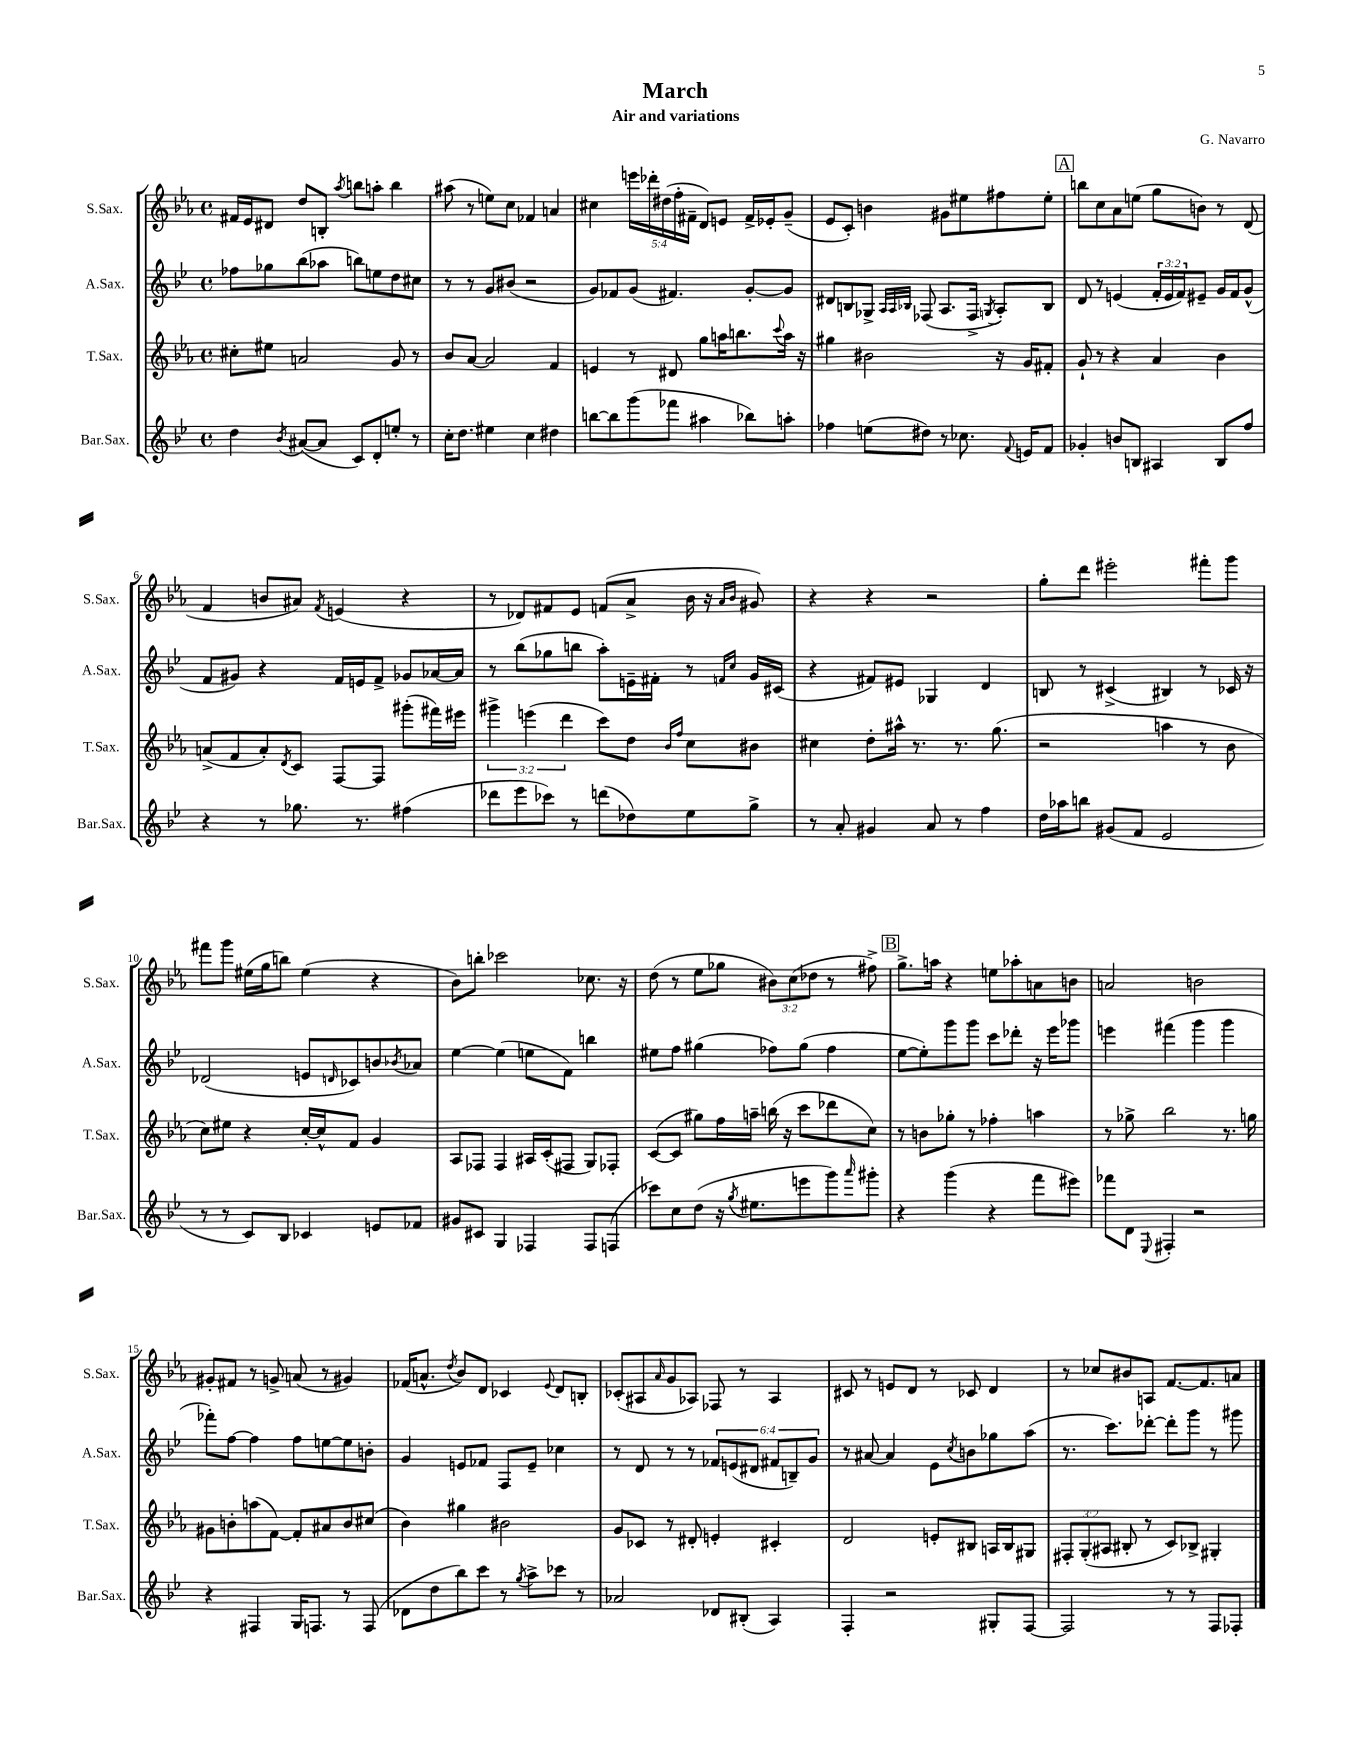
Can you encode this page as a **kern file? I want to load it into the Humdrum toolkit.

**kern	**kern	**kern	**kern
*part4	*part3	*part2	*part1
*staff4	*staff3	*staff2	*staff1
*I"Bar.Sax.	*I"T.Sax.	*I"A.Sax.	*I"S.Sax.
*I'Bar.Sax.	*I'T.Sax.	*I'A.Sax.	*I'S.Sax.
*clefG2	*clefG2	*clefG2	*clefG2
*k[b-e-]	*k[b-e-a-]	*k[b-e-]	*k[b-e-a-]
*M4/4	*M4/4	*M4/4	*M4/4
*met(c)	*met(c)	*met(c)	*met(c)
=1	=1	=1	=1
4dd\	8cc#X'\L	8ff-X\L	16f#X/LL
.	.	.	16e-/J
.	8ee#X\J	8gg-X\	8d#X/J
8qb-/	.	.	.
([8a#X/L	2an/	(8bb-\	8dd/L
8a#/J]	.	8aa-X\J	8Bn'/J
.	.	.	8qaa-/
8c/L)	.	8bbn\L)	8bbn\L
8d'/	.	8een\	8aan'\J
8een'/J	8g/	8dd\	4bb\
8r	8r	8cc#X\J	.
=2	=2	=2	=2
16cc'\KL	8b-/L	8r	(8aa#X\
8.dd\J	.	.	.
.	[8a-/J	8r	8r
4ee#X\	2a-/]	8g/L	8een\L)
.	.	(8b#X/J	8cc\J
4cc\	.	2r	4f-X/
4dd#X\	4f/	.	4an/
=3	=3	=3	=3
[8bbn\L	4en/	8g/L)	4cc#X\
8bb\]	.	8f-X/	.
(8ggg\	8r	(8g/J	20eeen\LL
.	.	.	20ddd-X'\
.	.	.	(20dd#X\
8fff-X\J	8d#X/	4.f#X/)	.
.	.	.	20ff'\
.	.	.	20f#X~\JJ
4aa#X\	8gg\L	.	8d/L)
.	16aan\K	.	8en/J
.	8.bbn\	.	.
8bb-X\L)	.	[8g'/L	16f#^/LL
.	.	.	16e-X'/J
.	8qqccc/	.	.
8aan'\J	16aa\Jk	8g/J]	(8g~/J
.	16r	.	.
=4	=4	=4	=4
4ff-X\	4gg#X\	8d#X/L	8e-/L
.	.	8Bn/	8c'/J)
(8een\L	2b#X\	8G-X^/J	4bn\
.	.	32qqA/LLL	.
.	.	32qqA/	.
.	.	32qqB-X/JJJ	.
8dd#X\J)	.	(8F-X/	.
8r	.	8.A/L	8g#X\L
8.cc-X\	.	.	8ee#X\
.	.	16F-^/Jk	.
.	.	8qGn/	.
.	16r	8A'/L)	8ff#X\
8qqf/	.	.	.
16en/KL	16g/KL	.	.
8f/J	8f#X'/J	8B-/J	8ee#'\J
!!LO:REH:place=s1:t=A
=5	=5	=5	=5
4g-X'/	8g`/	8d/	8bbn\L
.	8r	8r	8cc\
8bn/L	4r	(4en/	8a-\
8Bn/J	.	.	(8een\J
4A#X/	4a-/	24f'/LL	8gg\L
.	.	24e/	.
.	.	24f/J)	.
.	.	8e#X~/J	8bn\J)
8B/L	4b-\	16g/LL	8r
.	.	16f/J	.
8ff/J	.	(8g^^/J	(8d/
!!LO:LB:g=z
=6	=6	=6	=6
4r	(8an^/L	8f/L	4f/
.	8f/	8g#X/J)	.
8r	8a'/)	4r	8bn/L
.	8qd/	.	.
8.gg-X\	8c/J	.	8a#X/J)
.	.	.	8qf/
.	[8F/L	16f/LL	(4en/
8.r	.	16en/J	.
.	8F/J]	8f^/J	.
(4ff#X\	(8ggg#X'\L	8g-X/L	4r
.	16fff#X\L)	[16a-X/L	.
.	16eee#X\JJ	16a-/JJ]	.
=7	=7	=7	=7
8ddd-X\L	6ggg#X^\	8r	8r
8eee-\	.	(8bb-\L	8d-X/L)
.	(6eeen\	.	.
8ccc-X\J)	.	8gg-X\	8f#X/
.	6ddd\	.	.
8r	.	8bbn\J	8e-/J
(8dddn\L	8ccc\L)	8aa'\L)	(8fn/L
8dd-X\)	8dd\J	16en~\L	8a-^/J
.	.	16f#X'\JJ	.
.	16qqb-/LL	.	.
.	16qqff/JJ	.	.
8ee-\	8cc\L	8r	16b-\
.	.	.	16r
.	.	16qqfn/LL	16qqa-/LL
.	.	16qqcc/JJ	16qqb-/JJ
8gg^\J	8b#X\J	16g/LL	8g#X/)
.	.	(16c#X/JJ	.
=8	=8	=8	=8
8r	4cc#X\	4r	4r
8a'/	.	.	.
4g#X/	8dd'\L	8f#X/L)	4r
.	16aa#X^^\Jk	8e#X/J	.
.	8.r	.	.
8a/	.	4G-X/	2r
8r	8.r	.	.
4ff\	.	4d/	.
.	(8.gg\	.	.
=9	=9	=9	=9
16dd\LL	2r	8Bn/	8gg'\L
16aa-X\J	.	.	.
8bbn\J	.	8r	8ddd\J
(8g#X/L	.	(4c#X^/	2eee#X'\
8f/J	.	.	.
2e-/	4aan\	4B#X/)	.
.	8r	8r	8fff#X'\L
.	8b-\	16c-X/	8ggg\J
.	.	16r	.
!!LO:LB:g=z
=10	=10	=10	=10
8r	8cc\L)	(2d-X/	8fff#X\L
8r	8ee#X\J	.	8ggg\J
8c/L)	4r	.	(16ee#X\LL
.	.	.	16gg\J
8B-/J	.	.	8bbn\J)
4c-X/	[16cc'/LL	8en/L	(4ee#\
.	16cc^^/J]	.	.
.	.	16qqdn/	.
.	8f/J	8c-X/)	.
8en/L	4g/	8bn/	4r
.	.	8qb-X/	.
8f-X/J	.	8a-X/J	.
=11	=11	=11	=11
8g#X/L	8A-/L	[4ee-\	8b-\L)
8c#X/J	8F-X/J	.	8bbn'\J
4G/	4F-/	(4ee-\]	2ccc-X\
4F-X/	16A#X/LL	8een\L	.
.	(16c'/J	.	.
.	8F#X/J	8f\J)	.
8F-/L	8G/L)	4bbn\	8.cc-X\
(8Fn/J	8F-X'/J	.	.
.	.	.	16r
=12	=12	=12	=12
8ccc-X\L)	([8c/L	8ee#X\L	(8dd\
8cc\	8c/J]	8ff\J	8r
(8dd\J	8gg#X\L)	(4gg#X\	8ee-\L
16r	16ff\L	.	8gg-X\J
8qgg/	.	.	.
8.ee#X\L	16aan~\JJ	.	.
.	(16bbn\	8ff-X\L)	12b#X\L)
.	16r	.	.
.	.	.	(12cc\
8eeen\	8ccc\L	(8gg#\J	.
.	.	.	12dd-X\J
8ggg\)	8ddd-X\	4ff-\	8r
16qqaaa/	.	.	.
8ggg#X'\J	8cc\J)	.	8ff#X^\)
!!LO:REH:place=s1:t=B
=13	=13	=13	=13
4r	8r	[8ee-\L	8.gg^\L
.	8bn\L	8ee-'\])	.
.	.	.	16aan\Jk
(4ggg\	8gg-X'\J	8ggg\	4r
.	8r	8ggg\J	.
4r	4ff-X'\	8ccc\L	8een\L
.	.	8ddd-X'\J	8aa-X'\
8fff\L	4aan\	16r	8an\
.	.	16eee-\KL	.
8eee#X\J)	.	8ggg-X\J	8bn\J
=14	=14	=14	=14
8fff-X\L	8r	4eeen\	2an/
8d\J	8gg-X^\	.	.
8qqE-/	.	.	.
4F#X'/	2bb-\	(4fff#X\	.
2r	.	4ggg\	2bn\
.	8.r	4ggg\	.
.	16ggn\	.	.
!!LO:LB:g=z
=15	=15	=15	=15
4r	8g#X\L	8fff-X'\L)	8g#X'/L
.	8bn'\	[8ff\J	8f#X/J
4F#X/	(8aan\	4ff\]	8r
.	[8f\J)	.	8gn^/
16G/KL	8f'/L]	8ff\L	(8an/
8.Fn/J	.	.	.
.	8a#X/	[8een\	8r
8r	8b/	8ee\]	4g#X/)
(8F/	(8cc#X/J	8bn'\J	.
=16	=16	=16	=16
8d-X\L	4b-\)	4g/	(16f-X/KL
.	.	.	8.an^^/J
8dd\	.	.	.
.	.	.	8qdd/
8bb-\)	4gg#X\	8en/L	8b-/L)
8ccc\J	.	8f-X/J	8d/J
8r	2b#X\	8F/L	4c-X/
8qgg/	.	.	.
8aa^\L	.	8e~/J	.
.	.	.	8qqe-/
8ccc-X\J	.	4cc-X\	8d/L
8r	.	.	8Bn'/J
=17	=17	=17	=17
2a-X/	8g/L	8r	(8c-X'/L
.	8c-X/J	8d/	8A#X/
.	.	.	16qqa-/
.	8r	8r	8g/
.	8d#X'/	8r	8A-X/J)
8d-X/L	4en'/	12f-X/L	8F-X/
.	.	(12en/	.
(8B#X'/J	.	.	8r
.	.	12d#X/J	.
4A/)	4c#X'/	12f#X/L	4A-/
.	.	12Bn~/)	.
.	.	12g/J	.
=18	=18	=18	=18
4F'/	2d/	8r	8c#X/
.	.	[8a#X/	8r
2r	.	4a#/]	8en/L
.	.	.	8d/J
.	8en'/L	8e-\L	8r
.	.	8qcc/	.
.	8B#X/J	8bn\	8c-X/
8G#X'/L	16An/LL	8gg-X\	4d/
.	16B#/J	.	.
[8F/J	8G#X/J	(8aa\J	.
=19	=19	=19	=19
2F/]	12F#X'/L	8.r	8r
.	(12G'/	.	.
.	.	.	8cc-X/L
.	12A#X/J	.	.
.	.	8.ccc\L)	.
.	8B#X'/	.	8b#X/
.	8r	[8ddd-X'\J	8An/J
8r	8c/L)	8ddd-'\L]	[8.f/L
8r	8B-X^/J	8ggg\J	.
.	.	.	8.f/]
8F/L	4G#X'/	8r	.
8F-X'/J	.	8ggg#X\	8an/J
==	==	==	==
*-	*-	*-	*-
